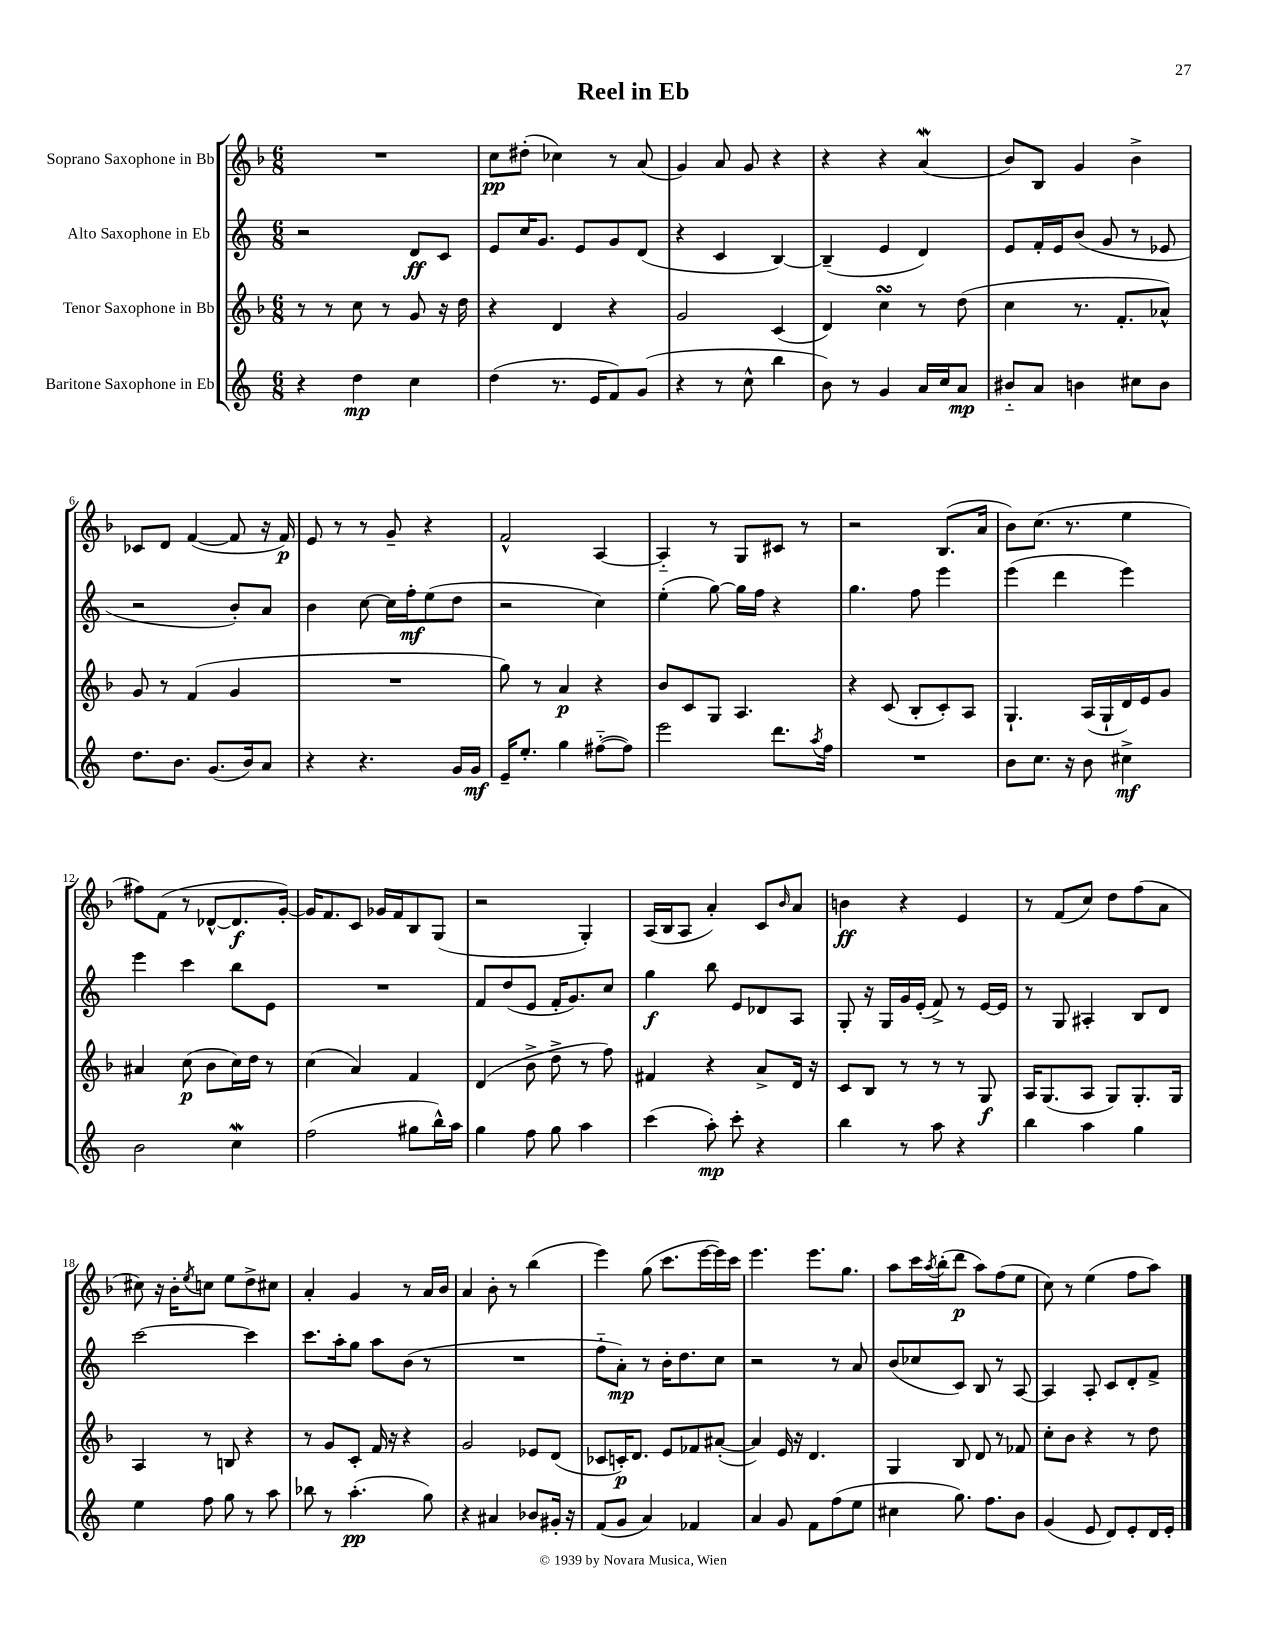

**kern	**kern	**kern	**kern
*staff4	*staff3	*staff2	*staff1
*clefG2	*clefG2	*clefG2	*clefG2
*k[]	*k[b-]	*k[]	*k[b-]
*M6/8	*M6/8	*M6/8	*M6/8
4r	8r	2r	2.r
.	8r	.	.
4dd	8cc	.	.
.	8r	.	.
4cc	8g	8d	.
.	16r	8c	.
.	16dd	.	.
=	=	=	=
(4dd	4r	8e	8cc
.	.	16cc	(8dd#'
.	.	8.g	.
8.r	4d	.	4cc-)
.	.	8e	.
16e	.	.	.
8f)	4r	8g	8r
(8g	.	(8d	(8a
=	=	=	=
4r	2g	4r	4g)
8r	.	4c	8a
8cc^^	.	.	8g
4bb	(4c	[4B)	4r
=	=	=	=
8b)	4d)	(4B~]	4r
8r	.	.	.
4g	4cc	4e	4r
16a	8r	4d)	(4a
16cc	.	.	.
8a	(8dd	.	.
=	=	=	=
8b#'~	4cc	8e	8b-)
8a	.	16f'	8B-
.	.	16e	.
4b	8.r	(8b	4g
.	.	8g	.
.	8.f'	.	.
8cc#	.	8r	4b-^
8b	8a-^^)	8e-	.
=	=	=	=
8.dd	8g	2r	8c-
.	8r	.	8d
8.b	.	.	.
.	(4f	.	([4f
(8.g	.	.	.
.	4g	8b')	8f]
16b)	.	.	.
8a	.	8a	16r
.	.	.	16f)
=	=	=	=
4r	2.r	4b	8e
.	.	.	8r
4.r	.	[8cc	8r
.	.	16cc]	8g~
.	.	16ff'	.
.	.	(8ee	4r
16g	.	8dd	.
16g	.	.	.
=	=	=	=
16e~	8gg)	2r	2f^^
8.ee'	.	.	.
.	8r	.	.
4gg	4a	.	.
([8ff#'~	4r	4cc)	[4A
8ff#])	.	.	.
=	=	=	=
2eee	8b-	(4ee'	4A'~]
.	8c	.	.
.	8G	[8gg)	8r
.	4.A	16gg]	8G
.	.	16ff	.
8.ddd	.	4r	8c#
.	.	.	8r
8qaa	.	.	.
16ff	.	.	.
=	=	=	=
2.r	4r	4.gg	2r
.	(8c	.	.
.	8B-'	8ff	.
.	8c')	4eee	(8.B-
.	8A	.	.
.	.	.	16a
=	=	=	=
8b	4.G`	(4eee	8b-)
8.cc	.	.	(8.cc
.	.	4ddd	.
16r	.	.	8.r
8b	(16A	.	.
.	16G`	.	.
4cc#^	16d)	4eee)	4ee
.	16e	.	.
.	8g	.	.
=	=	=	=
2b	4a#	4eee	8ff#)
.	.	.	(8f
.	(8cc	4ccc	8r
.	8b-	.	[8d-^^
4cc	16cc)	8bb	8.d-]
.	16dd	.	.
.	8r	8e	.
.	.	.	[16g')
=	=	=	=
(2ff	(4cc	2.r	16g]
.	.	.	8.f
.	4a)	.	8c
.	.	.	16g-
.	.	.	16f
8gg#	4f	.	8B-
16bb^^)	.	.	(8G
16aa	.	.	.
=	=	=	=
4gg	(4d	8f	2r
.	.	(8dd	.
8ff	8b-^	8e	.
8gg	8dd^	16f'	.
.	.	8.g)	.
4aa	8r	.	4G')
.	8ff)	8cc	.
=	=	=	=
(4ccc	4f#	4gg	(16A
.	.	.	16B-
.	.	.	8A
8aa')	4r	8bb	4a')
8ccc'	.	8e	.
4r	8a^	8d-	8c
.	.	.	16qqb-
.	16d	8A	8a
.	16r	.	.
=	=	=	=
4bb	8c	8G'	4b
.	8B-	16r	.
.	.	16G	.
8r	8r	16g	4r
.	.	(16e'	.
8aa	8r	8f^)	.
4r	8r	8r	4e
.	8G	[16e	.
.	.	16e]	.
=	=	=	=
4bb	16A	8r	8r
.	(8.G	.	.
.	.	8G	(8f
4aa	8A	4A#'	8cc)
.	8G)	.	8dd
4gg	8.G'	8B	(8ff
.	.	8d	8a
.	16G	.	.
=	=	=	=
4ee	4A	[2ccc	8cc#)
.	.	.	16r
.	.	.	16b-'
.	.	.	8qee
8ff	8r	.	8cc
8gg	8B	.	8ee
8r	4r	4ccc]	8dd^
8aa	.	.	8cc#
=	=	=	=
8bb-	8r	8.ccc	4a'
8r	8g	.	.
.	.	16aa'	.
(4.aa'	8c'	8gg	4g
.	16f	8aa	.
.	16r	.	.
.	4r	(8b	8r
8gg)	.	8r	16a
.	.	.	16b-
=	=	=	=
4r	2g	2.r	4a
4a#	.	.	8b-'
.	.	.	8r
8b-	8e-	.	(4bb-
16g#'	(8d	.	.
16r	.	.	.
=	=	=	=
(8f	8c-	8ff'~	4eee)
8g	16c')	8a')	.
.	8.d	.	.
4a)	.	8r	(8gg
.	8e	16b'	8.ccc
.	.	8.dd	.
4f-	8f-	.	.
.	.	.	[16eee
.	([8a#'	8cc	16eee])
.	.	.	16ccc
=	=	=	=
4a	4a#])	2r	4.eee
8g	16e	.	.
.	16r	.	.
8f	4.d	.	8.eee
(8ff	.	8r	.
.	.	.	8.gg
8ee	.	8a	.
=	=	=	=
4cc#	4G	(8b	8aa
.	.	8cc-	16ccc
.	.	.	8qaa
.	.	.	(16bb-'
8.gg)	8B-	8c)	8ddd
.	8d	8B	8aa)
8.ff	.	.	.
.	8r	8r	(8ff
8b	8f-	[8A	8ee
=	=	=	=
(4g	8cc'	4A]	8cc)
.	8b-	.	8r
8e	4r	8A'	(4ee
8d)	.	8c	.
8e'	8r	8d'	8ff
16d	8dd	8f^	8aa)
16e'	.	.	.
==	==	==	==
*-	*-	*-	*-
